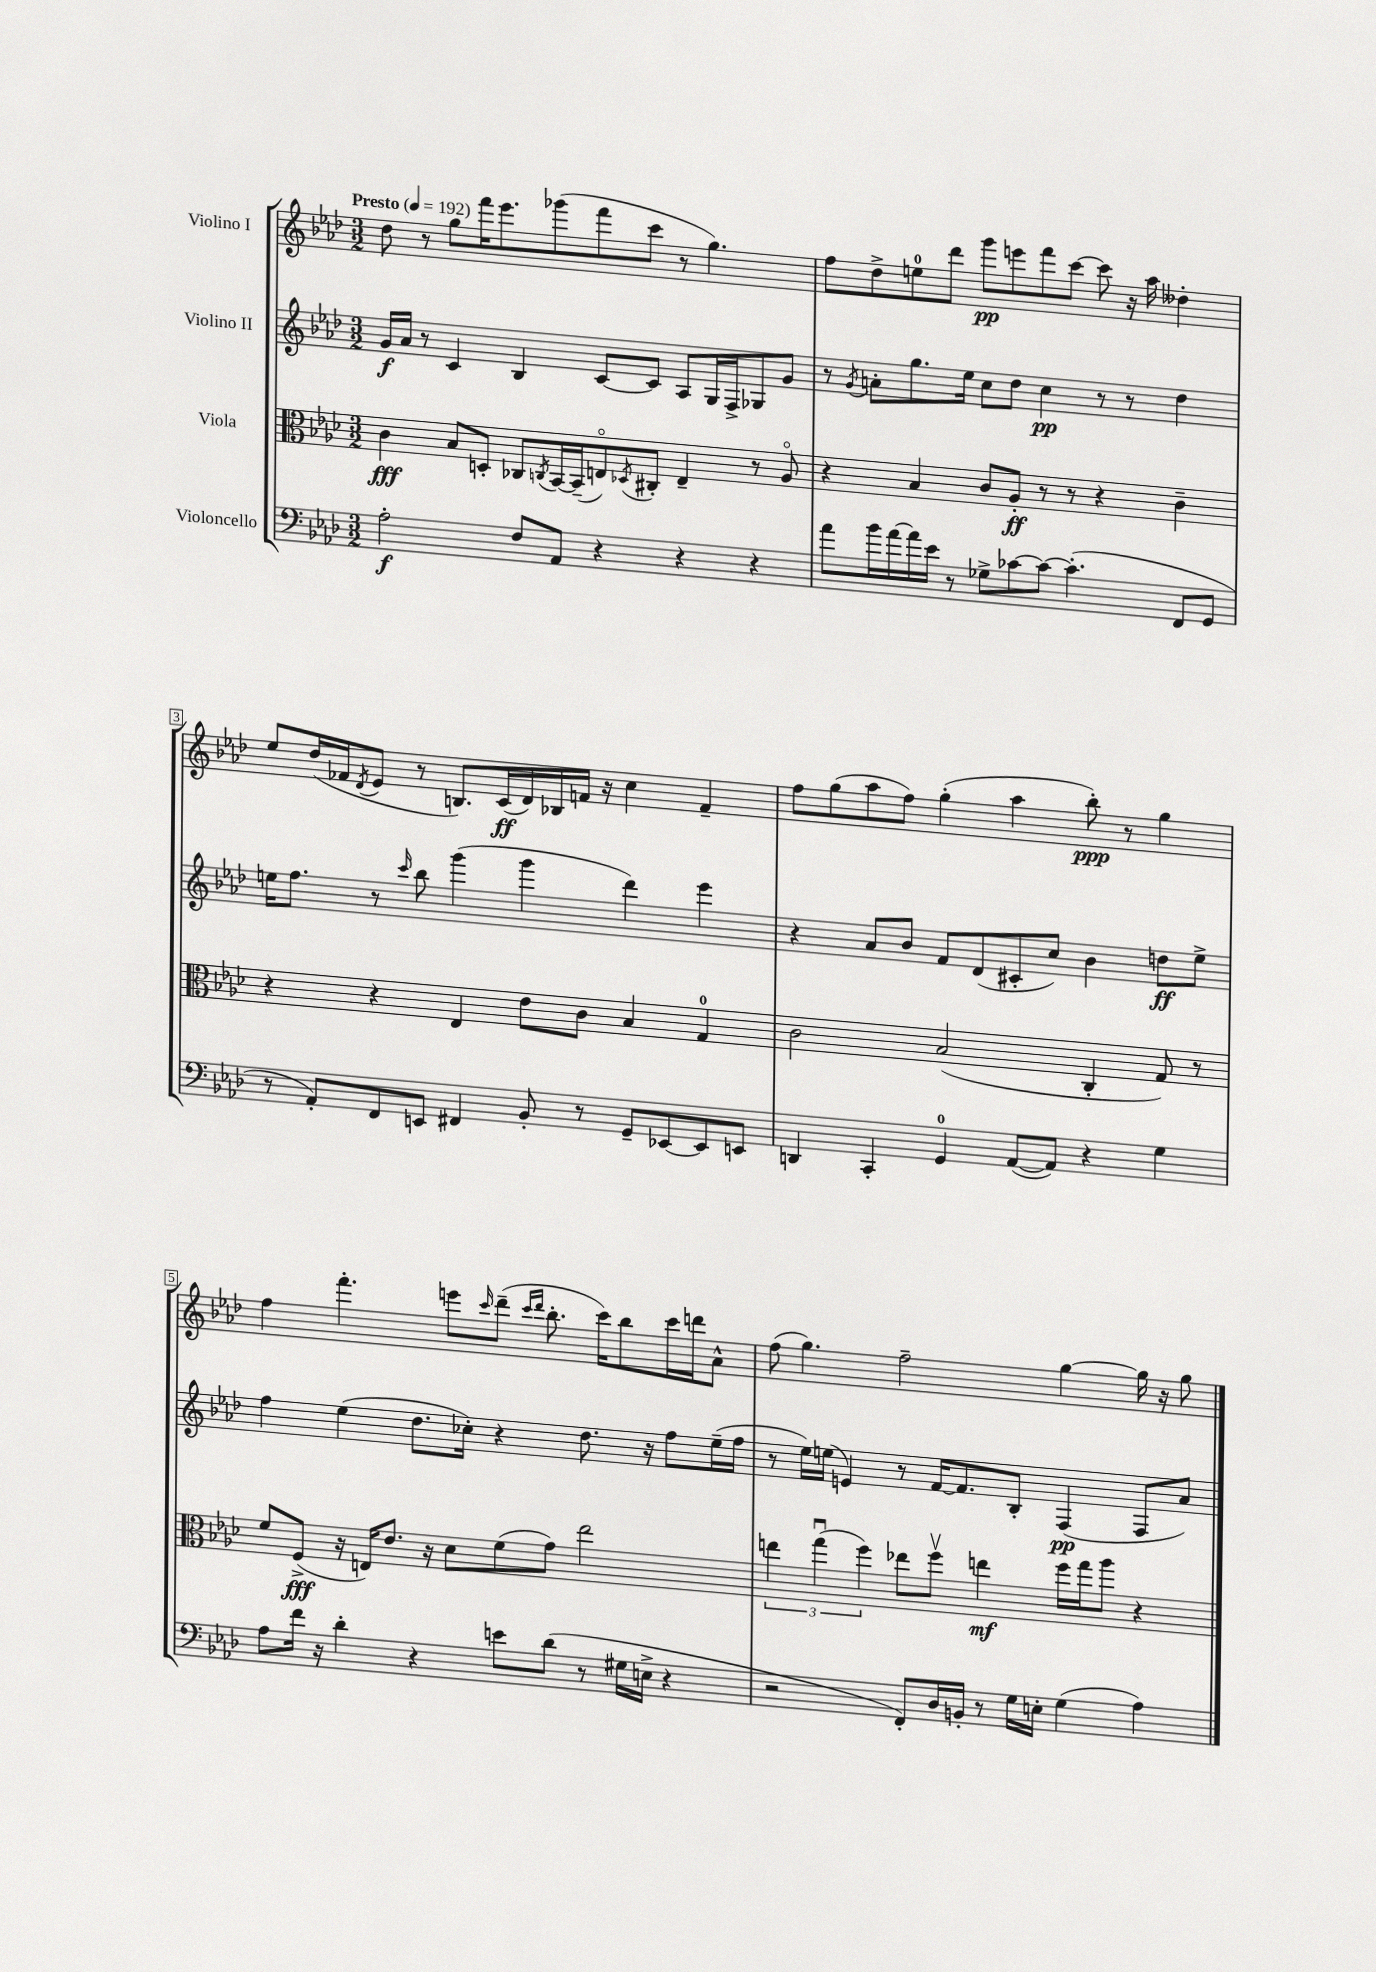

**kern	**dynam	**kern	**dynam	**kern	**dynam	**kern	**dynam
*part4	*part4	*part3	*part3	*part2	*part2	*part1	*part1
*staff4	*staff4	*staff3	*staff3	*staff2	*staff2	*staff1	*staff1
*I"Violoncello	*	*I"Viola	*	*I"Violino II	*	*I"Violino I	*
*clefF4	*	*clefC3	*	*clefG2	*	*clefG2	*
*k[b-e-a-d-]	*	*k[b-e-a-d-]	*	*k[b-e-a-d-]	*	*k[b-e-a-d-]	*
*M3/2	*	*M3/2	*	*M3/2	*	*M3/2	*
*MM192	*	*MM192	*	*MM192	*	*MM192	*
=1	=1	=1	=1	=1	=1	=1	=1
!	!	!	!	!	!	!LO:TX:a:B:t=Presto	!
2A-'\	f	4c\	fff	16g/LL	f	8dd-\	.
.	.	.	.	16a-/JJ	.	.	.
.	.	.	.	8r	.	8r	.
.	.	8B-/L	.	4c/	.	8gg\L	.
.	.	8Dn'/J	.	.	.	16fff\K	.
.	.	.	.	.	.	8.eee-\	.
8F/L	.	8C-X/L	.	4B-/	.	.	.
.	.	8qCn/	.	.	.	.	.
8AA-/J	.	[16BB-/L	.	.	.	(8ggg-X\	.
.	.	(16BB-~/J]	.	.	.	.	.
4r	.	8En/)	.	[8c/L	.	8fff\	.
.	.	8qD-X/	.	.	.	.	.
.	.	8C#X'/J	.	8c/J]	.	8ccc\J	.
4r	.	4E~/	.	8A-/L	.	8r	.
.	.	.	.	16G/L	.	4.gg\)	.
.	.	.	.	16F^/J	.	.	.
4r	.	8r	.	8G-X/	.	.	.
.	.	8A-/	.	8g/J	.	.	.
=2	=2	=2	=2	=2	=2	=2	=2
8a-\L	.	4r	.	8r	.	8ff\L	.
.	.	.	.	8qg/	.	.	.
16b-\L	.	.	.	8an'\L	.	8dd-^\	.
[16a-\	.	.	.	.	.	.	.
16a-\]	.	4B-/	.	8.gg\	.	8een\	.
16e-\JJ	.	.	.	.	.	.	.
8r	.	.	.	.	.	8ddd-\J	.
.	.	.	.	16ee-\Jk	.	.	.
8G-X^\L	.	8c/L	.	8cc\L	.	8ggg\L	pp
[8c-X\	.	8A-'/J	ff	8dd-\J	.	8eeen\	.
8c-\J_	.	8r	.	4cc\	pp	8fff\	.
(4.c-'\]	.	8r	.	.	.	[8ccc\J	.
.	.	4r	.	8r	.	8ccc\]	.
.	.	.	.	8r	.	16r	.
.	.	.	.	.	.	16aa-\	.
8FF/L	.	4c~\	.	4dd-\	.	4dd--X'\	.
8GG/J	.	.	.	.	.	.	.
!!LO:LB:g=z
=3	=3	=3	=3	=3	=3	=3	=3
8r	.	4r	.	16een\KL	.	8ee-/L	.
.	.	.	.	8.ff\J	.	.	.
8AA-'/L)	.	.	.	.	.	(16dd-/L	.
.	.	.	.	.	.	16f-X/J	.
.	.	.	.	.	.	8qd-/	.
8FF/	.	4r	.	8r	.	8e-/J	.
.	.	.	.	16qqccc/	.	.	.
8EEn/J	.	.	.	8bb-\	.	8r	.
4FF#X/	.	4E-/	.	(4ggg\	.	8.Bn/L)	.
.	.	.	.	.	.	(16c/L	ff
8BB-'/	.	8e-\L	.	4ggg\	.	16d-/)	.
.	.	.	.	.	.	16B-X/	.
8r	.	8c\J	.	.	.	16fn/JJ	.
.	.	.	.	.	.	16r	.
8GG~/L	.	4B-/	.	4ddd-\)	.	4cc\	.
[8EE-X/	.	.	.	.	.	.	.
8EE-/]	.	4G/	.	4eee-\	.	4f~/	.
8EEn/J	.	.	.	.	.	.	.
=4	=4	=4	=4	=4	=4	=4	=4
4DDn/	.	2c\	.	4r	.	8ff\L	.
.	.	.	.	.	.	(8gg\	.
4CC'/	.	.	.	8a-/L	.	8aa-\	.
.	.	.	.	8b-/J	.	8ff\J)	.
4GG/	.	(2B-/	.	8f/L	.	(4gg'\	.
.	.	.	.	(8d-/	.	.	.
([8AA-/L	.	.	.	8c#X'/	.	4aa-\	.
8AA-/J])	.	.	.	8cc/J)	.	.	.
4r	.	4C'/	.	4b-\	.	8bb-'\)	ppp
.	.	.	.	.	.	8r	.
4G\	.	8G/)	.	8ddn\L	ff	4gg\	.
.	.	8r	.	8ee-^\J	.	.	.
!!LO:LB:g=z
=5	=5	=5	=5	=5	=5	=5	=5
8A-\L	.	8f/L	.	4ff\	.	4ff\	.
16f\Jk	.	(8F^/J	fff	.	.	.	.
16r	.	.	.	.	.	.	.
4d-'\	.	16r	.	(4ee-\	.	4.fff'\	.
.	.	16En/KL)	.	.	.	.	.
.	.	8.e-/J	.	.	.	.	.
4r	.	.	.	8.dd-\L	.	.	.
.	.	16r	.	.	.	.	.
.	.	8d-\L	.	.	.	8eeen\L	.
.	.	.	.	16cc-X'\Jk)	.	.	.
.	.	.	.	.	.	16qqccc/	.
8en\L	.	(8f\	.	4r	.	(8ddd-~\J	.
.	.	.	.	.	.	16qqccc/LL	.
.	.	.	.	.	.	16qqddd-/JJ	.
(8d-\J	.	8g\J)	.	.	.	8.bb-'\	.
8r	.	2ee-\	.	8.dd-\	.	.	.
.	.	.	.	.	.	16ccc\KL)	.
16G#X\LL	.	.	.	.	.	8bb-\	.
16En^\JJ	.	.	.	16r	.	.	.
4r	.	.	.	8ff\L	.	16ccc\L	.
.	.	.	.	.	.	16dddn\J	.
.	.	.	.	(16ee-~\L	.	8a-^^\J	.
.	.	.	.	16ff\JJ	.	.	.
=6	=6	=6	=6	=6	=6	=6	=6
2r	.	6een\	.	8r	.	(8ff\	.
.	.	.	.	16ee-\LL)	.	4.gg\)	.
.	.	(6ggu\	.	.	.	.	.
.	.	.	.	(16een\JJ	.	.	.
.	.	.	.	4en/)	.	.	.
.	.	6ff\)	.	.	.	.	.
8FF'/L)	.	8ee-X\L	.	8r	.	2ff~\	.
16D-/L	.	8ffv\J	.	[16f/KL	.	.	.
16BBn'/JJ	.	.	.	8.f/]	.	.	.
8r	.	4een\	mf	.	.	.	.
16G\LL	.	.	.	8B-'/J	.	.	.
16En'\JJ	.	.	.	.	.	.	.
(4G\	.	16ff\LL	.	(4F/	pp	[4gg\	.
.	.	16gg\J	.	.	.	.	.
.	.	8aa-\J	.	.	.	.	.
4A-\)	.	4r	.	8F/L	.	16gg\]	.
.	.	.	.	.	.	16r	.
.	.	.	.	8a-/J)	.	8gg\	.
==	==	==	==	==	==	==	==
*-	*-	*-	*-	*-	*-	*-	*-
